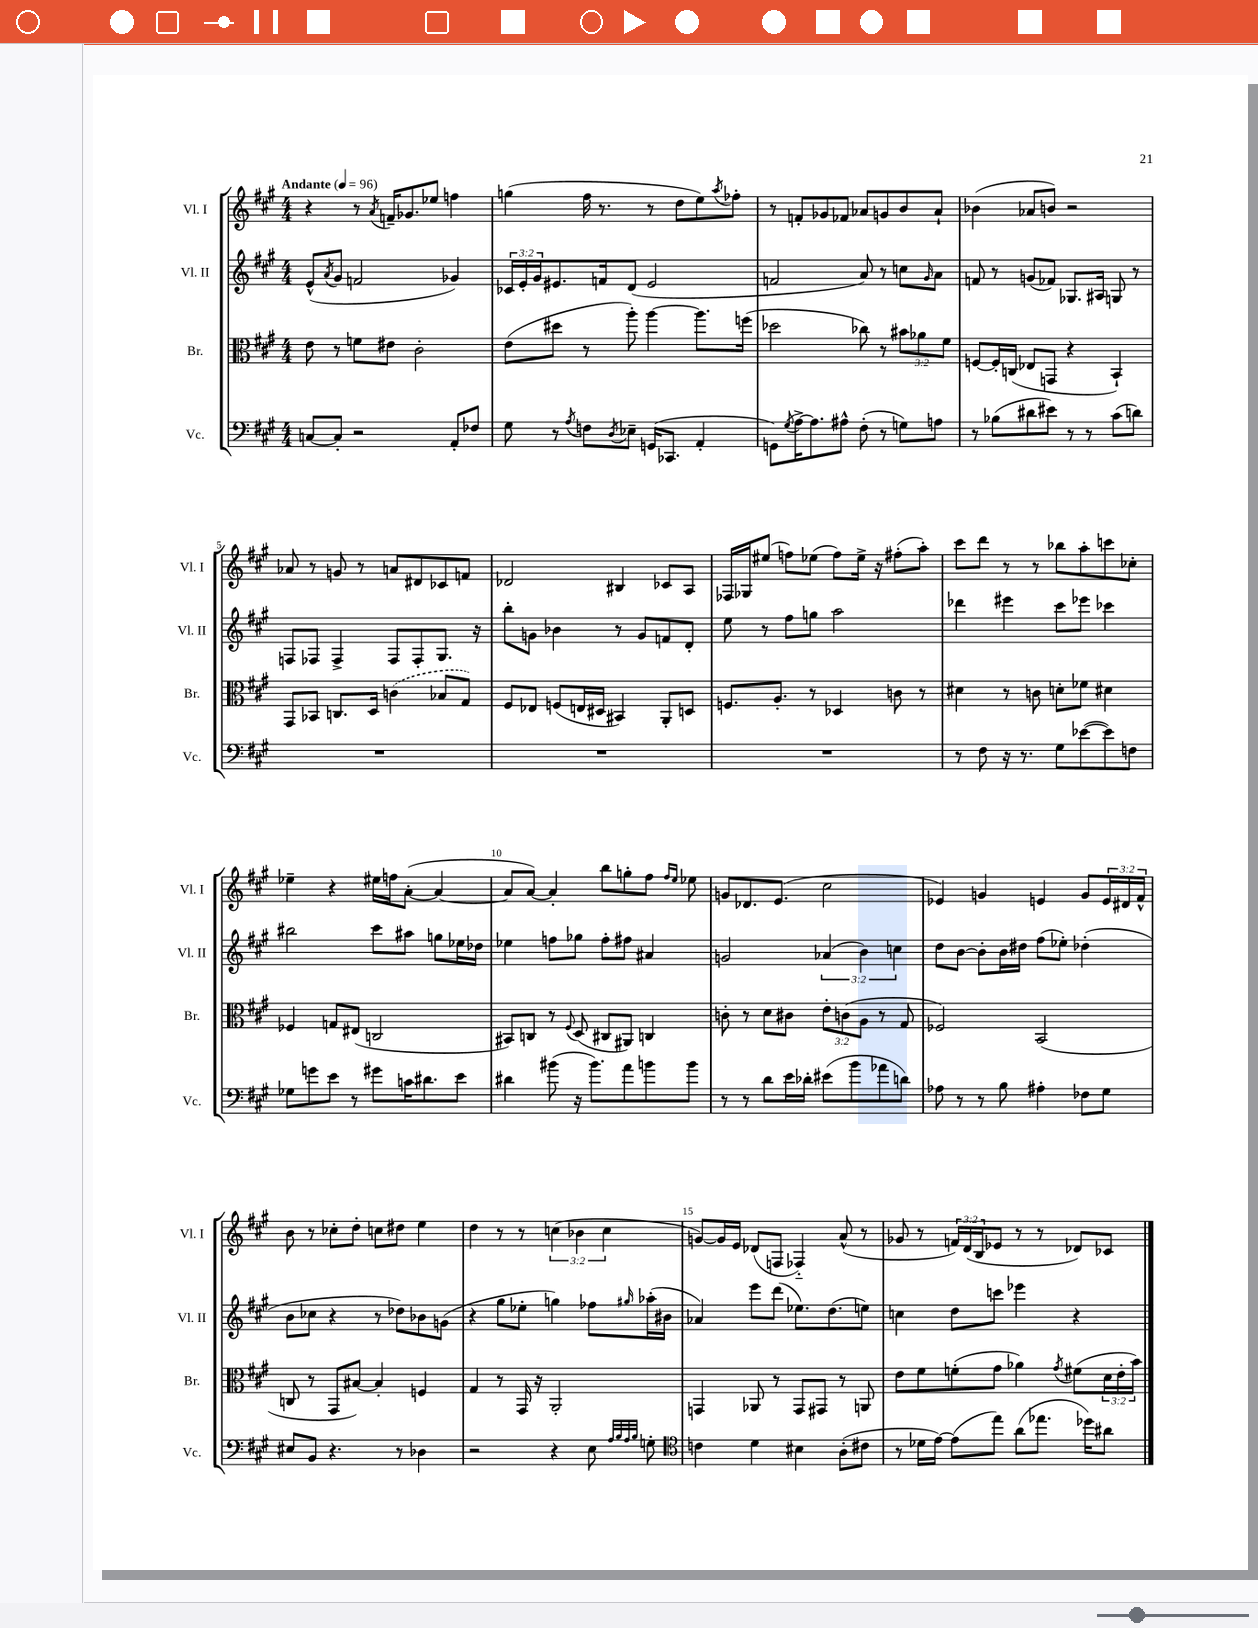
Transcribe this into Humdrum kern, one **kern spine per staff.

**kern	**kern	**kern	**kern
*staff4	*staff3	*staff2	*staff1
*clefF4	*clefC3	*clefG2	*clefG2
*k[f#c#g#]	*k[f#c#g#]	*k[f#c#g#]	*k[f#c#g#]
*M4/4	*M4/4	*M4/4	*M4/4
*MM96	*MM96	*MM96	*MM96
[8C	8e	(8e^^	4r
.	.	8qa	.
8C']	8r	8g#	.
2r	8f	2f	8r
.	.	.	8qa
.	8e#	.	16f~
.	.	.	8.g-
.	2c#'	.	.
.	.	.	8ee-
8AA'	.	4g-)	4ff
8F-	.	.	.
=	=	=	=
8G#	(8e	24c-	(4gg
.	.	24e'	.
.	.	24g#	.
8r	8dd#	8.e#	.
8qA	.	.	.
8F	8r	.	16ff#
.	.	16f	8.r
8qD	.	.	.
8E-~	8aa')	(8d	.
(16GG	[4aa	2e#	8r
8.CC-	.	.	.
.	.	.	8dd
4AA'	8.aa]	.	8ee)
.	.	.	8qaa
.	.	.	8ff-'
.	(16ff	.	.
=	=	=	=
8GG)	2dd-	2f	8r
8qG#	.	.	.
[16A^	.	.	8f'
8.A]	.	.	.
.	.	.	8g-
8A#^^	.	.	8f-
(8F#'	8cc-)	8a)	8a-
8r	8r	8r	8g
8G)	12b#	8cc	8b
.	12a-	.	.
.	.	16qqg#	.
8A	.	8a	8a-`
.	12f#	.	.
=	=	=	=
8r	[8F	8f	(4b-
(8B-	16F']	8r	.
.	(16C	.	.
8d#	8E-	(8g	8a-
8e#)	8GG	8f-)	8b)
8r	4r	8.G-	2r
8r	.	.	.
.	.	16A#	.
(8c#	4BB`)	8G	.
8d)	.	8r	.
=	=	=	=
1r	8GG#	8F	8a-
.	8BB-	8F-	8r
.	8.C	4F-^	8g
.	.	.	8r
.	16D	.	.
.	(4c	8F-	8a
.	.	8F-'	8d#
.	8B-	8.G#	8c-
.	8G#)	.	8f
.	.	16r	.
=	=	=	=
1r	8F#	8bb'	2d-
.	8E-	8g	.
.	(8F	4b-	.
.	16E	.	.
.	16D#	.	.
.	4BB#)	8r	4B#
.	.	8g	.
.	8AA'	8f	8c-
.	8D	8d'	8A
=	=	=	=
1r	8.F	8ee	16F-
.	.	.	16G-
.	.	8r	(8ee#
.	8.A'	.	.
.	.	8ff#	8ff)
.	8r	8gg	(8ee-
.	4D-	2aa	8ff)
.	.	.	16ee-^
.	.	.	16r
.	8c	.	(8ff#'
.	8r	.	8aa')
=	=	=	=
8r	4d#	4ddd-	8ccc#
8F#	.	.	8ddd
16r	8r	4eee#	8r
8.r	.	.	.
.	8c	.	8r
8G#	8d'	8ccc#	8bb-
([8e-	8f-	8eee-	8aa'
8e-])	4d#	4ccc-	8ccc
8F	.	.	8cc-'
=	=	=	=
8G-	4F-	2bb#	4ee-~
8g	.	.	.
8e	8G	.	4r
8r	(8E#	.	.
8g#	2C	8ccc#	16ee#
.	.	.	16ff
16c	.	8aa#	([8a'
8.d#	.	.	.
.	.	8gg	4a_
8e	.	16ee-	.
.	.	16dd-	.
=	=	=	=
4d#	8BB#)	4ee-	8a]
.	8C	.	[8a)
(8b#	8r	8ff	4a']
.	8qqF#	.	.
16r	(8D	8gg-	.
8.b#)	.	.	.
.	8C#	8ff'	8bb
8a	8AA#)	8ff#	8gg'
8b	4C	4a#	8ff#
.	.	.	16qqff#
.	.	.	16qqee
8b	.	.	8ee-
=	=	=	=
8r	8c'	2g	8g
8r	8r	.	8.d-
8d	8d	.	.
.	.	.	(8.e
16e	8c#	.	.
16d-'	.	.	.
(8e#	12e'	(6a-	2cc#
.	(12c	.	.
8b	.	.	.
.	12A	6b)	.
8a-	8r	.	.
.	.	6cc	.
8d)	8G#	.	.
=	=	=	=
8A-	2F-)	8dd	4e-)
8r	.	[8b	.
8r	.	8b']	4g
8B	.	16b	.
.	.	16dd#	.
4A#'	(2BB	(8ff#	4e
.	.	8ee-')	.
8F-	.	(4dd-'	8g
8G#	.	.	24e
.	.	.	24d#
.	.	.	24f#^^
=	=	=	=
8E#	8C	8b	8b
8BB	8r	8cc-	8r
4.r	8GG#	4r	8cc-'
.	[8B#)	.	8dd'
.	4B#']	8r	8cc
8r	.	8dd-)	8dd#
4D-	4F	8b-	4ee
.	.	(8g	.
=	=	=	=
2r	4G#	4r	4dd
.	8r	8gg#	8r
.	16GG#	8ee-'	8r
.	16r	.	.
4r	2AA'	4gg)	(6cc
.	.	.	6b-
8E	.	8ff-	.
.	.	.	6cc
32qqA	.	.	.
32qqB	.	.	.
32qqA	.	.	.
32qqB	.	16qqgg#	.
8G'	.	(16aa-'	.
.	.	16b#	.
=	=	=	=
*clefC4	*	*	*
4c	4GG	4a-)	[8g)
.	.	.	16g]
.	.	.	16e
4d	8AA-	8eee	(8d-
.	8r	(8ddd	8F
4B#	8GG	8.ee-)	4F-'~)
.	8GG#	.	.
.	.	(8.dd	.
(8A'	8r	.	(8a^^
8c#	8AA	8ee)	8r
=	=	=	=
8r	8e	4cc	8g-
16d-	8f#	.	8r
[16e)	.	.	.
(8e]	(8f'	8dd	24f)
.	.	.	(24d
.	.	.	24B
8ee)	8g#	8ccc	8e-
(8a	4a-)	4eee-	8r
8.ee-	.	.	8r
.	8qg#	.	.
.	(8f#	4r	8d-)
16dd-)	.	.	.
8a#	24d	.	8c-
.	24e'	.	.
.	24b)	.	.
==	==	==	==
*-	*-	*-	*-
